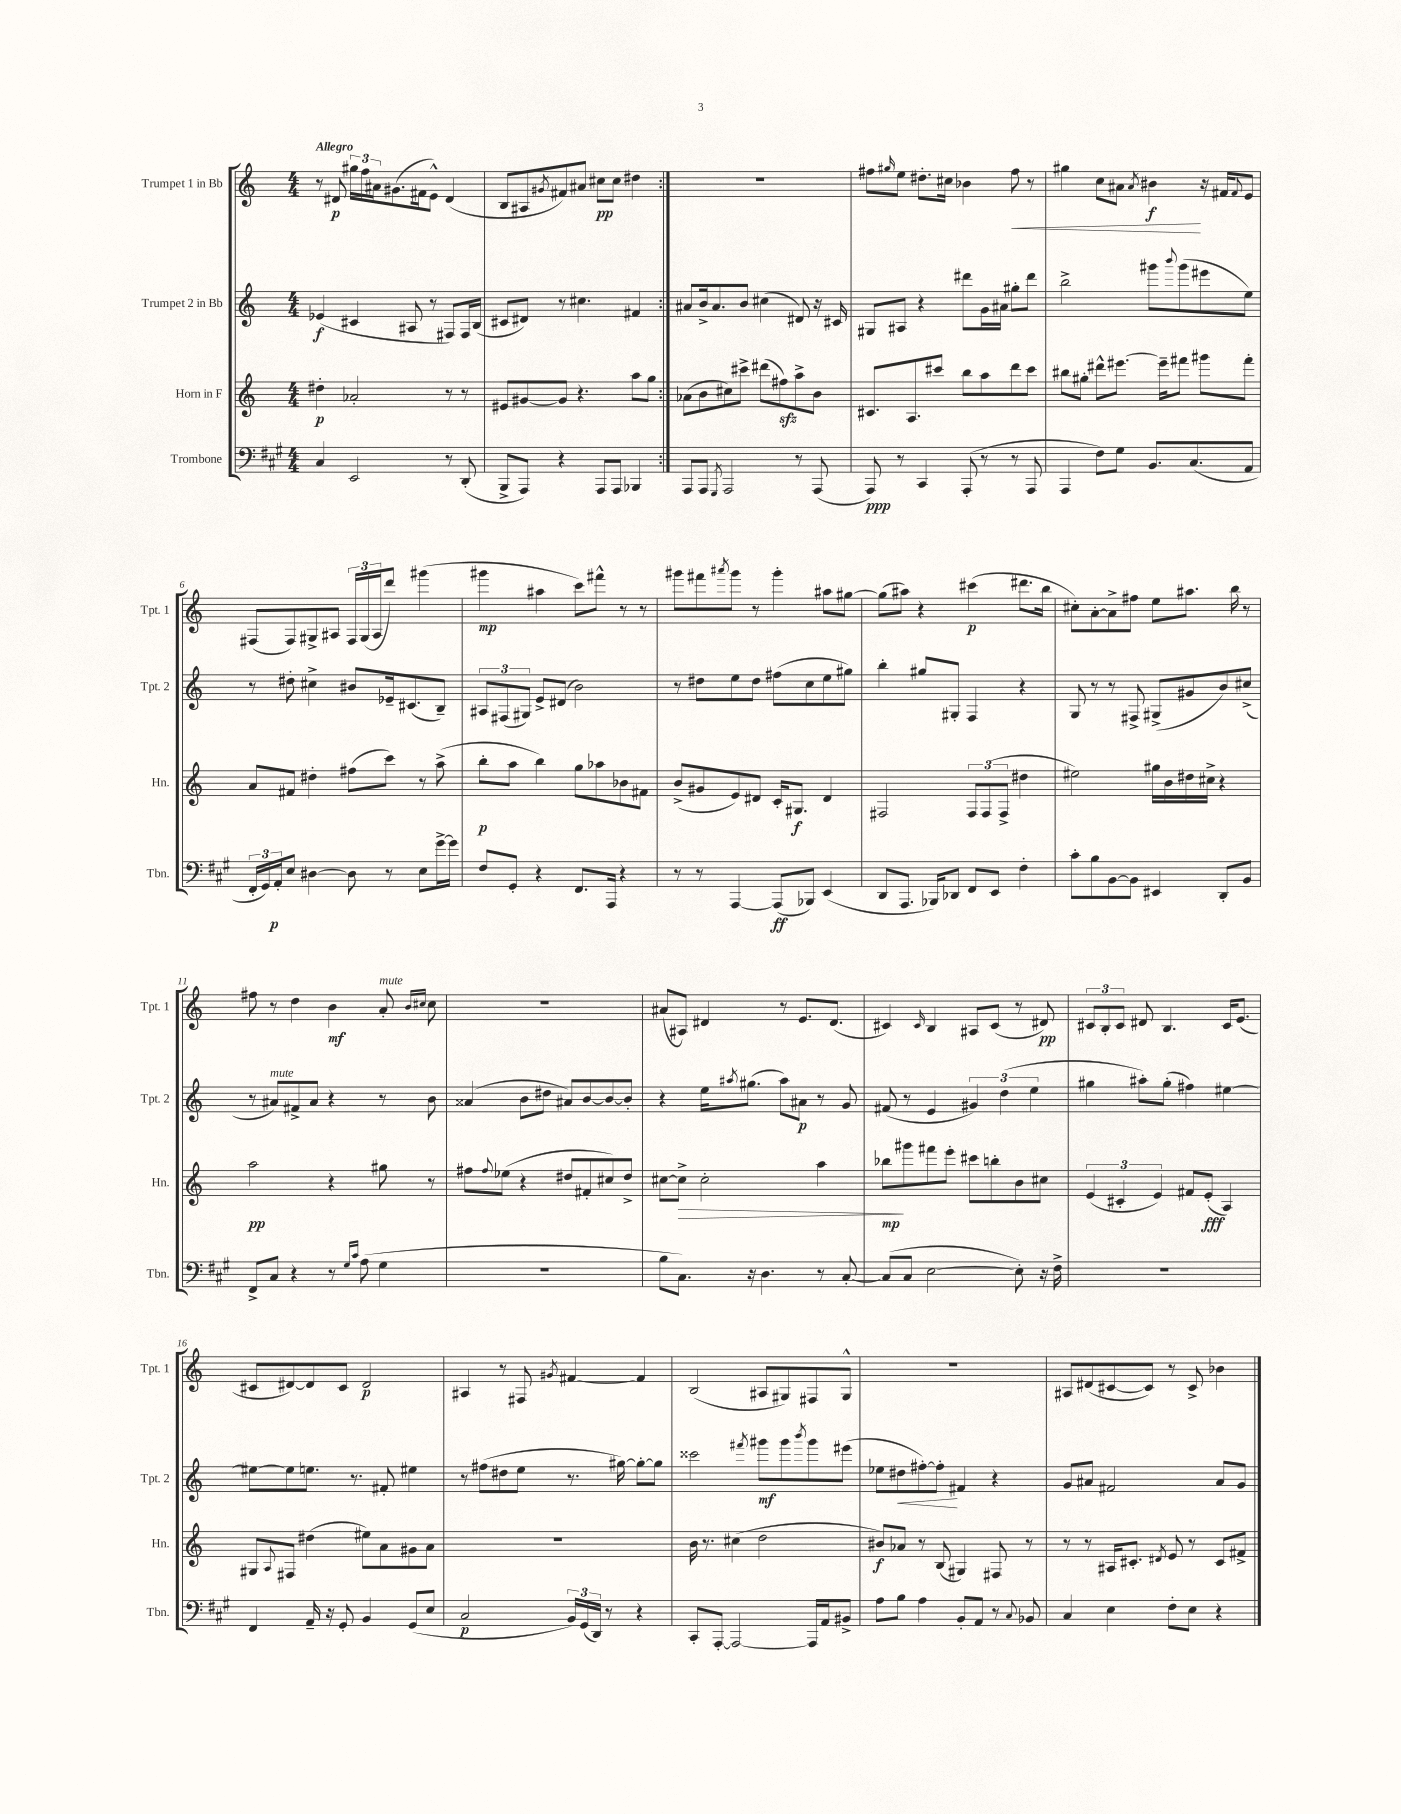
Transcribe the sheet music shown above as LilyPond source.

<<
\new StaffGroup <<
\new Staff = "s0" \with { instrumentName = "Trumpet 1 in Bb" shortInstrumentName = "Tpt. 1" } {
    \clef treble \key c \major \numericTimeSignature \time 4/4 \tempo "Allegro"
    \repeat volta 2 { r8 dis'8\p \tuplet 3/2 { gis''16 f''16 ais'16 } gis'8.( fis'16 e'8-^) dis'4( |
    b8 ais8 \acciaccatura { gis'8 } fis'8) ais'8 cis''8\pp cis''8 dis''4 | }
    R1 |
    fis''8 \grace { gis''16 } e''8 dis''8.-. cis''16 bes'4 fis''8\< r8 |
    gis''4 c''8 ais'8 \acciaccatura { ais'8 } bis'4\f\! r16 fis'16 \appoggiatura { fis'8 } e'8 |
    fis8( fis8) gis8-> ais8 \tuplet 3/2 { fis16 gis16( ais16 } d'''8) gis'''4( |
    gis'''4\mp ais''4 c'''8) fis'''8-^ r8 r8 |
    gis'''8 fis'''8 \acciaccatura { ais'''8 } gis'''8 r8 gis'''4-. ais''8 gis''8~ |
    gis''8( ais''8) r4 cis'''4\p( dis'''8. b''16 |
    cis''8-.) a'8~-. a'8-> fis''8 e''8 ais''8. b''16 r8 |
    fis''8 r8 d''4 b'4\mf a'8-.^\markup { \italic "mute" } \grace { b'16 cis''16 } cis''8 |
    R1 |
    ais'8( ais8) dis'4 r8 e'8. dis'8.( |
    cis'4) \grace { cis'16 } b4 ais8 cis'8( r8 dis'8\pp) |
    \tuplet 3/2 { cis'8 b8-. cis'8 } dis'8 b4. cis'16 e'8.( |
    cis'8 dis'8~) dis'8 cis'8 dis'2\p |
    ais4 r8 fis8 \acciaccatura { gis'8 } fis'4~ fis'4 |
    b2( ais8 gis8) fis8 gis8-^ |
    R1 |
    ais8 dis'8( cis'8~ cis'8) r8 cis'8-> bes'4 \bar "|." |
}
\new Staff = "s1" \with { instrumentName = "Trumpet 2 in Bb" shortInstrumentName = "Tpt. 2" } {
    \clef treble \key c \major \numericTimeSignature \time 4/4
    \repeat volta 2 { ees'4\f( cis'4 ais8 r8 fis8) fis16 b16( |
    cis'8 dis'8) r8 cis''4. fis'4 | }
    ais'8 b'16-> ais'8. b'8 cis''4( dis'8) r16 cis'16 |
    gis8 ais8 r4 dis'''8 g'16 ais'16 gis''8-. dis'''8 |
    b''2-> gis'''8 \appoggiatura { b'''8 } gis'''8( eis'''8 e''8) |
    r8 dis''8-. cis''4-> bis'8 ees'16-- cis'8.( b8--) |
    \tuplet 3/2 { ais8 fis8( gis8) } e'8-> dis'8( b'2) |
    r8 dis''8 e''8 dis''8 fis''8( c''8 e''8 gis''8) |
    b''4-. gis''8 gis8-. f4 r4 |
    g8 r8 r8 fis8-> gis8->( gis'8 b'8) cis''8->( |
    r8 ais'8^\markup { \italic "mute" }) fis'8-> ais'8 r4 r8 b'8 |
    aisis'4( b'8 dis''8 ais'8) b'8~ b'8~ b'8-. |
    r4 e''16 \acciaccatura { ais''8 } gis''8.( ais''8) ais'8\p r8 g'8 |
    fis'8( r8 e'4 \tuplet 3/2 { gis'4) d''4( e''4 } |
    gis''4 ais''8-.) gis''8-.( fis''4) eis''4~ |
    eis''8~ eis''8 e''8. r8. fis'8-. eis''4 |
    r8 fis''8( dis''8 e''8 r8. gis''16~) gis''8~-. gis''8 |
    cisis'''2 \acciaccatura { fis'''8 } gis'''8\mf gis'''8 \acciaccatura { b'''8 } gis'''8 eis'''8( |
    ees''8 dis''8\< fis''8~-.) fis''8-.\! fis'4 r4 |
    g'8 ais'8 fis'2 ais'8 g'8 \bar "|." |
}
\new Staff = "s2" \with { instrumentName = "Horn in F" shortInstrumentName = "Hn." } {
    \clef treble \key c \major \numericTimeSignature \time 4/4
    \repeat volta 2 { dis''4-.\p aes'2-. r8 r8 |
    eis'8 gis'8~ gis'8 r4. a''8 g''8 | }
    aes'8( b'8 cis''8) cis'''8-> dis'''8( fis''8\sfz) a''8-> b'8 |
    cis'8. a8. cis'''8 b''8 a''8 d'''8 cis'''8 |
    bis''8 gis''8-. dis'''8-^ eis'''8.~ eis'''16-- fis'''8 gis'''8 fis'''8-. |
    a'8 fis'8 dis''4-. fis''8( c'''8) r8 a''8->( |
    b''8-.\p a''8 b''4) g''8 aes''8 bes'8 fis'8 |
    b'8->( gis'8 e'8) dis'8 c'16-. gis8.\f dis'4 |
    fis2 \tuplet 3/2 { fis8 fis8( fis8-> } dis''4 |
    eis''2) gis''16 b'16 dis''16 cis''16-> r4 |
    a''2\pp r4 gis''8 r8 |
    fis''8 \appoggiatura { fis''8 } ees''8( r4 dis''8 fis'8-. cis''8) dis''8-> |
    cis''8~ cis''8->\> cis''2-. a''4 |
    bes''8\mp\! gis'''8 fis'''8 e'''8-. cis'''8 b''8-. b'8 cis''8 |
    \tuplet 3/2 { e'4( cis'4-. e'4) } fis'8 e'8-.\fff( a4) |
    gis8 \appoggiatura { a8 } fis8 dis''4( eis''8) a'8 gis'8 a'8 |
    R1 |
    b'16 r8. cis''4( d''2 |
    bis'8\f) aes'8 r8 b8( gis4) fis8 r8 |
    r8 r8 ais16 cis'8.-. \acciaccatura { dis'8 } e'8 r8 cis'8 fis'8-> \bar "|." |
}
\new Staff = "s3" \with { instrumentName = "Trombone" shortInstrumentName = "Tbn." } {
    \clef bass \key a \major \numericTimeSignature \time 4/4
    \repeat volta 2 { cis4 e,2 r8 d,8-.( |
    b,,8-> a,,8) r4 a,,8 a,,8 bes,,4 | }
    a,,8 a,,8 \acciaccatura { gis,,8 } a,,2 r8 a,,8( |
    a,,8\ppp) r8 cis,4 a,,8-.( r8 r8 a,,8 |
    a,,4 fis8) gis8 b,8. cis8.( a,8 |
    \tuplet 3/2 { fis,16-. gis,16) a,16-.\p } e8 dis4~ dis8 r8 e8 gis'16~-> gis'16 |
    fis8 gis,8-. r4 fis,8. a,,16 r4 |
    r8 r8 a,,4~ a,,8\ff( bes,,8) e,4( |
    d,8 a,,8. bes,,16) des,8 fis,8 e,8 fis4-. |
    cis'8-. b8 b,8~ b,8 eis,4 d,8-. b,8 |
    fis,8-> cis8 r4 r8 \grace { gis16 cis'16 } a8( gis4 |
    R1 |
    b8 cis8.) r16 d4. r8 cis8~-. |
    cis8( cis8 e2~ e8-.) r16 fis16-> |
    R1 |
    fis,4 a,16-- r16 gis,8-. b,4 gis,8( e8 |
    cis2\p \tuplet 3/2 { b,16) gis,16( d,16) } r8 r4 |
    cis,8-. a,,8~-. a,,2~ a,,16 a,16 bis,8-> |
    a8 b8 a4 b,8-. a,8 r8 \appoggiatura { cis8 } bes,8 |
    cis4 e4 fis8-. e8 r4 \bar "|." |
}
>>
>>
